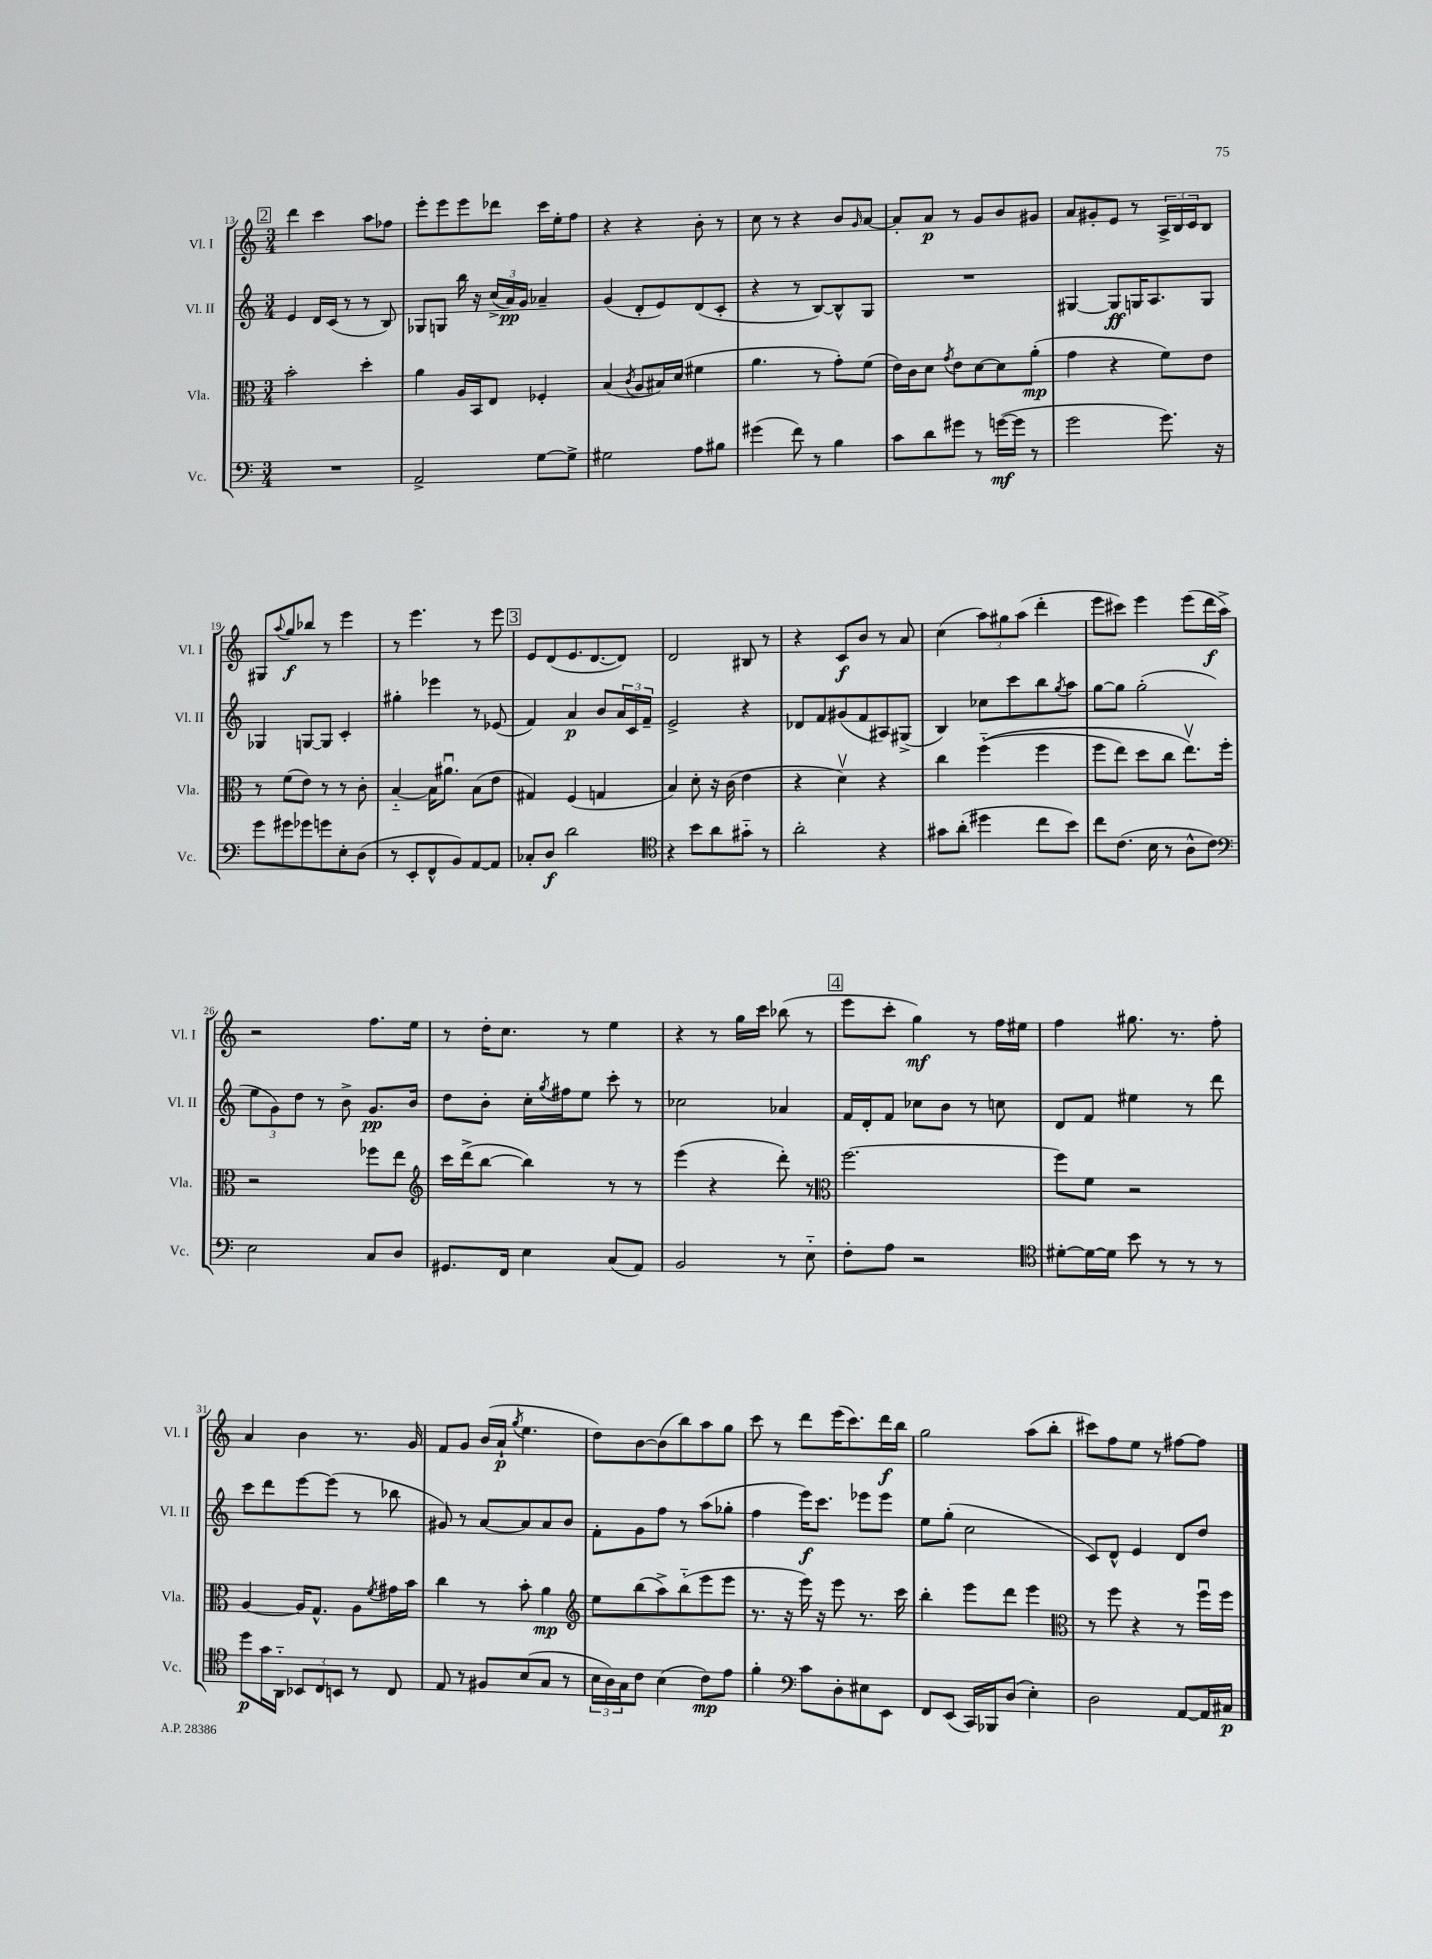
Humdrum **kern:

**kern	**dynam	**kern	**dynam	**kern	**dynam	**kern	**dynam
*part4	*part4	*part3	*part3	*part2	*part2	*part1	*part1
*staff4	*staff4	*staff3	*staff3	*staff2	*staff2	*staff1	*staff1
*I"Vc.	*	*I"Vla.	*	*I"Vl. II	*	*I"Vl. I	*
*I'Vc.	*	*I'Vla.	*	*I'Vl. II	*	*I'Vl. I	*
*clefF4	*	*clefC3	*	*clefG2	*	*clefG2	*
*k[]	*	*k[]	*	*k[]	*	*k[]	*
*M3/4	*	*M3/4	*	*M3/4	*	*M3/4	*
!!LO:REH:place=s1:t=2
=13	=13	=13	=13	=13	=13	=13	=13
2.r	.	2b'\	.	4e/	.	4ddd\	.
.	.	.	.	16d/LL	.	4ccc\	.
.	.	.	.	(16c/JJ	.	.	.
.	.	.	.	8r	.	.	.
.	.	4dd'\	.	8r	.	8aa\L	.
.	.	.	.	8B/)	.	8ff-X\J	.
=14	=14	=14	=14	=14	=14	=14	=14
2AA^/	.	4a\	.	8G-X/L	.	8eee'\L	.
.	.	.	.	8Gn/J	.	8eee\	.
.	.	16A/LL	.	16bb\	.	8eee\	.
.	.	16BB/J	.	16r	.	.	.
.	.	8E/J	.	(24cc^/LL	.	8ddd-X\J	.
.	.	.	.	24a/)	pp	.	.
.	.	.	.	24g/JJ	.	.	.
[8G\L	.	4F-X'/	.	4a-X~/	.	16ccc\LL	.
.	.	.	.	.	.	16ee'\J	.
8G^\J]	.	.	.	.	.	8ff\J	.
=15	=15	=15	=15	=15	=15	=15	=15
2G#X\	.	(4B/	.	(4g/	.	4r	.
.	.	8qc/	.	.	.	.	.
.	.	8A/L	.	8d'/L	.	4r	.
.	.	16B#X/L)	.	8e/)	.	.	.
.	.	(16d/JJ	.	.	.	.	.
8A\L	.	4f#X\	.	(8d/	.	8b'\	.
8B#X\J	.	.	.	8c'/J	.	8r	.
=16	=16	=16	=16	=16	=16	=16	=16
(4g#X\	.	4.a\	.	4r	.	8cc\	.
.	.	.	.	.	.	8r	.
8f\)	.	.	.	8r	.	4r	.
8r	.	8r	.	[8B/L)	.	.	.
4B\	.	8g'\L)	.	8B^^/]	.	8b/L	.
.	.	.	.	.	.	16qqg/	.
.	.	(8f\J	.	8G/J	.	[8a/J	.
=17	=17	=17	=17	=17	=17	=17	=17
8c\L	.	16e\LL)	.	2.r	.	8a'/L]	.
.	.	16c\J	.	.	.	.	.
8d\	.	8d\J	.	.	.	8a/J	p
.	.	8qg/	.	.	.	.	.
8g#X\J	.	8e\L	.	.	.	8r	.
8r	.	[8d\	.	.	.	8g/L	.
([16gn\LL	mf	8d\]	.	.	.	8b/	.
16g\JJ]	.	.	.	.	.	.	.
8r	.	(8a'\J	mp	.	.	8g#X/J	.
=18	=18	=18	=18	=18	=18	=18	=18
2g\	.	4g\	.	[4G#X/	.	8a/L	.
.	.	.	.	.	.	8g#X'/	.
.	.	4r	.	8G#/L]	ff	8e/J	.
.	.	.	.	16Gn/K	.	8r	.
.	.	.	.	8.A/	.	.	.
8.g\)	.	8f\L)	.	.	.	24A^/LL	.
.	.	.	.	.	.	24B/	.
.	.	.	.	.	.	24c/J	.
.	.	8e\J	.	8G/J	.	8B/J	.
16r	.	.	.	.	.	.	.
!!LO:LB:g=z
=19	=19	=19	=19	=19	=19	=19	=19
8g\L	.	8r	.	4G-X/	.	8G#X/L	.
.	.	.	.	.	.	8qqaa/	.
8g#X\	.	(8f\L	.	.	.	8gg/	f
8g-X\	.	8e\J)	.	[8Gn/L	.	8bb-X/J	.
8gn\	.	8r	.	8G/J]	.	8r	.
8E'\	.	8r	.	4c'/	.	4eee\	.
(8D\J	.	8c'\	.	.	.	.	.
=20	=20	=20	=20	=20	=20	=20	=20
8r	.	[4B/	.	4gg#X'\	.	8r	.
8EE'/L	.	.	.	.	.	4.eee\	.
8FF^^/	.	16B\KL]	.	4eee-X\	.	.	.
.	.	8.a#Xu\J	.	.	.	.	.
8BB/)	.	.	.	.	.	.	.
[8AA/	.	(8B\L	.	8r	.	8r	.
8AA/J]	.	8e\J	.	(8e-X/	.	8eee\	.
!!LO:REH:place=s1:t=3
=21	=21	=21	=21	=21	=21	=21	=21
8C-X'/L	.	4G#X/)	.	4f/)	.	8e/L	.
8D/J	f	.	.	.	.	(8d/	.
2d\	.	(4F/	.	4a/	p	8.e/	.
.	.	.	.	.	.	[8.d/	.
.	.	4Gn/	.	8b/L	.	.	.
.	.	.	.	24a/L	.	8d/J])	.
.	.	.	.	24c/	.	.	.
.	.	.	.	24f~/JJ	.	.	.
=22	=22	=22	=22	=22	=22	=22	=22
*clefC4	*	*	*	*	*	*	*
4r	.	4B/)	.	2e^/	.	2d/	.
8b\L	.	8d'\	.	.	.	.	.
8a\	.	16r	.	.	.	.	.
.	.	(16c\	.	.	.	.	.
8g#X\J	.	4e\	.	4r	.	8B#X/	.
8r	.	.	.	.	.	8r	.
=23	=23	=23	=23	=23	=23	=23	=23
2a'\	.	4r	.	8d-X/L	.	4r	.
.	.	.	.	8f/	.	.	.
.	.	4dv\)	.	(8g#X/	.	8c/L	f
.	.	.	.	8f/	.	8b/J	.
4r	.	4r	.	8A#X/)	.	8r	.
.	.	.	.	(8G#X^/J	.	8a/	.
=24	=24	=24	=24	=24	=24	=24	=24
8g#X\L	.	4cc\	.	4B/)	.	(4cc\	.
(8a'\J	.	.	.	.	.	.	.
4dd#X\	.	((4ff\	.	8cc-X\L	.	12aa\L)	.
.	.	.	.	.	.	12gg#X\	.
.	.	.	.	8ccc\	.	.	.
.	.	.	.	.	.	(12aa\J	.
8cc\L	.	4ff\	.	8bb\	.	4ddd'\	.
.	.	.	.	8qgg/	.	.	.
8b\J)	.	.	.	8aa\J	.	.	.
=25	=25	=25	=25	=25	=25	=25	=25
8cc\L	.	8ff\L	.	[8gg\L	.	8eee\L	.
(8.c\J	.	8ee\J)	.	8gg\J]	.	8ccc#X\J)	.
.	.	8dd\L	.	(2gg'\	.	4eee\	.
16B\	.	.	.	.	.	.	.
8r	.	8cc\J	.	.	.	.	.
8A^^\L	.	8.eev\L)	.	.	.	(8eee\L	.
8c\J)	.	.	.	.	.	16ddd\L	f
.	.	16ff'\Jk	.	.	.	16aa^\JJ)	.
!!LO:LB:g=z
=26	=26	=26	=26	=26	=26	=26	=26
*clefF4	*	*	*	*	*	*	*
2E\	.	2r	.	12ee\L	.	2r	.
.	.	.	.	12g\)	.	.	.
.	.	.	.	12dd\J	.	.	.
.	.	.	.	8r	.	.	.
.	.	.	.	8b^\	.	.	.
8C/L	.	8ff-X\L	.	8.g/L	pp	8.ff\L	.
8D/J	.	8ee\J	.	.	.	.	.
.	.	.	.	16b/Jk	.	16ee\Jk	.
=27	=27	=27	=27	=27	=27	=27	=27
*	*	*clefG2	*	*	*	*	*
8.GG#X/L	.	16ccc\LL	.	8dd\L	.	8r	.
.	.	(16ddd^\J	.	.	.	.	.
.	.	[8bb\J	.	8b'\J	.	16dd'\KL	.
16FF/Jk	.	.	.	.	.	8.cc\J	.
4E\	.	4bb\])	.	16cc'\LL	.	.	.
.	.	.	.	8qgg/	.	.	.
.	.	.	.	16ff#X\J	.	.	.
.	.	.	.	8ee\J	.	8r	.
(8C/L	.	8r	.	8ccc'\	.	4ee\	.
8AA/J)	.	8r	.	8r	.	.	.
=28	=28	=28	=28	=28	=28	=28	=28
2BB/	.	(4eee\	.	2cc-X\	.	4r	.
.	.	4r	.	.	.	8r	.
.	.	.	.	.	.	16gg\LL	.
.	.	.	.	.	.	16ccc\JJ	.
8r	.	8ddd'\)	.	4a-X/	.	(8bb-X\	.
8E\	.	8r	.	.	.	8r	.
!!LO:REH:place=s1:t=4
=29	=29	=29	=29	=29	=29	=29	=29
*	*	*clefC3	*	*	*	*	*
8F'\L	.	[2.ff\	.	16f/LL	.	8eee\L	.
.	.	.	.	16d'/J	.	.	.
8A\J	.	.	.	8f/J	.	8ccc'\J	.
2r	.	.	.	8cc-X\L	.	4gg\)	mf
.	.	.	.	8b\J	.	.	.
.	.	.	.	8r	.	8r	.
.	.	.	.	8ccn\	.	16ff\LL	.
.	.	.	.	.	.	16ee#X\JJ	.
=30	=30	=30	=30	=30	=30	=30	=30
*clefC4	*	*	*	*	*	*	*
[8d#X'\L	.	8ff\L]	.	8d/L	.	4ff\	.
16d#\L_	.	8f\J	.	8f/J	.	.	.
16d#\JJ]	.	.	.	.	.	.	.
8b\	.	2r	.	4ee#X\	.	8.gg#X\	.
8r	.	.	.	.	.	.	.
.	.	.	.	.	.	8.r	.
8r	.	.	.	8r	.	.	.
8r	.	.	.	8ddd\	.	8ff'\	.
!!LO:LB:g=z
=31	=31	=31	=31	=31	=31	=31	=31
8dd\L	p	[4A/	.	8ccc\L	.	4a/	.
16g\L	.	.	.	8ddd\	.	.	.
16AA\JJ	.	.	.	.	.	.	.
12BB-X/L	.	16A/KL]	.	[8eee\	.	4b\	.
.	.	8.G^^/J	.	.	.	.	.
12C/	.	.	.	.	.	.	.
.	.	.	.	(8eee\J]	.	.	.
12BBn/J	.	.	.	.	.	.	.
8r	.	8A\L	.	8r	.	8.r	.
.	.	8qf/	.	.	.	.	.
8C/	.	16g#X\L	.	8bb-X\	.	.	.
.	.	16b\JJ	.	.	.	16g/	.
=32	=32	=32	=32	=32	=32	=32	=32
8E/	.	4cc\	.	8g#X/)	.	8f/L	.
8r	.	.	.	8r	.	8g/J	.
8F#X/L	.	8r	.	[8a/L	.	(16b/LL	.
.	.	.	.	.	.	16a`/JJ	p
.	.	.	.	.	.	8qgg/	.
(8B/	.	8b'\	.	8a/]	.	4.ee\	.
8G/J	.	4a\	mp	8a/	.	.	.
8r	.	.	.	8b/J	.	.	.
=33	=33	=33	=33	=33	=33	=33	=33
*	*	*clefG2	*	*	*	*	*
24B\LL	.	8ee\L	.	8f'\L	.	8dd\L)	.
24A\)	.	.	.	.	.	.	.
24G\J	.	.	.	.	.	.	.
8c\J	.	(8bb\	.	8g\	.	[8b\	.
(4B\	.	8aa^\)	.	8ff\J	.	(8b\]	.
.	.	(8bb\	.	8r	.	8bb\)	.
8c\L)	mp	8eee\	.	(8aa\L	.	8aa\	.
8e\J	.	8eee\J	.	8gg-X'\J	.	8gg\J	.
=34	=34	=34	=34	=34	=34	=34	=34
4f'\	.	8.r	.	4ff\	.	8ccc\	.
.	.	.	.	.	.	8r	.
.	.	16r	.	.	.	.	.
*clefF4	*	*	*	*	*	*	*
8c\L	.	16eee\)	.	16eee\KL)	f	8ddd\L	.
.	.	16r	.	8.ccc\J	.	.	.
8D'\	.	8eee\	.	.	.	(16eee\K	.
.	.	.	.	.	.	8.ccc\)	.
8E#X\	.	8.r	.	8eee-X\L	.	.	.
8EE\J	.	.	.	8eee-\J	.	16ddd\L	f
.	.	16ccc\	.	.	.	16bb\JJ	.
=35	=35	=35	=35	=35	=35	=35	=35
8FF/L	.	4bb'\	.	8ee\L	.	2gg\	.
(8EE/J	.	.	.	(8gg'\J	.	.	.
16CC/LL)	.	8eee\L	.	2cc\	.	.	.
16BBB-X/J	.	.	.	.	.	.	.
(8D/J	.	8ddd\J	.	.	.	.	.
4E'\)	.	4eee\	.	.	.	(8aa\L	.
.	.	.	.	.	.	8bb'\J	.
=36	=36	=36	=36	=36	=36	=36	=36
*	*	*clefC3	*	*	*	*	*
2D\	.	8r	.	8c/L)	.	8ccc#X\L)	.
.	.	8ff\	.	8d^^/J	.	8ff\	.
.	.	4r	.	4e/	.	8ee\J	.
.	.	.	.	.	.	8r	.
[8AA/L	.	8r	.	8d/L	.	[8ff#X\L	.
16AA/L]	.	16ffu\LL	.	8dd/J	.	8ff#\J]	.
16C#X/JJ	p	16ff\JJ	.	.	.	.	.
==	==	==	==	==	==	==	==
*-	*-	*-	*-	*-	*-	*-	*-
